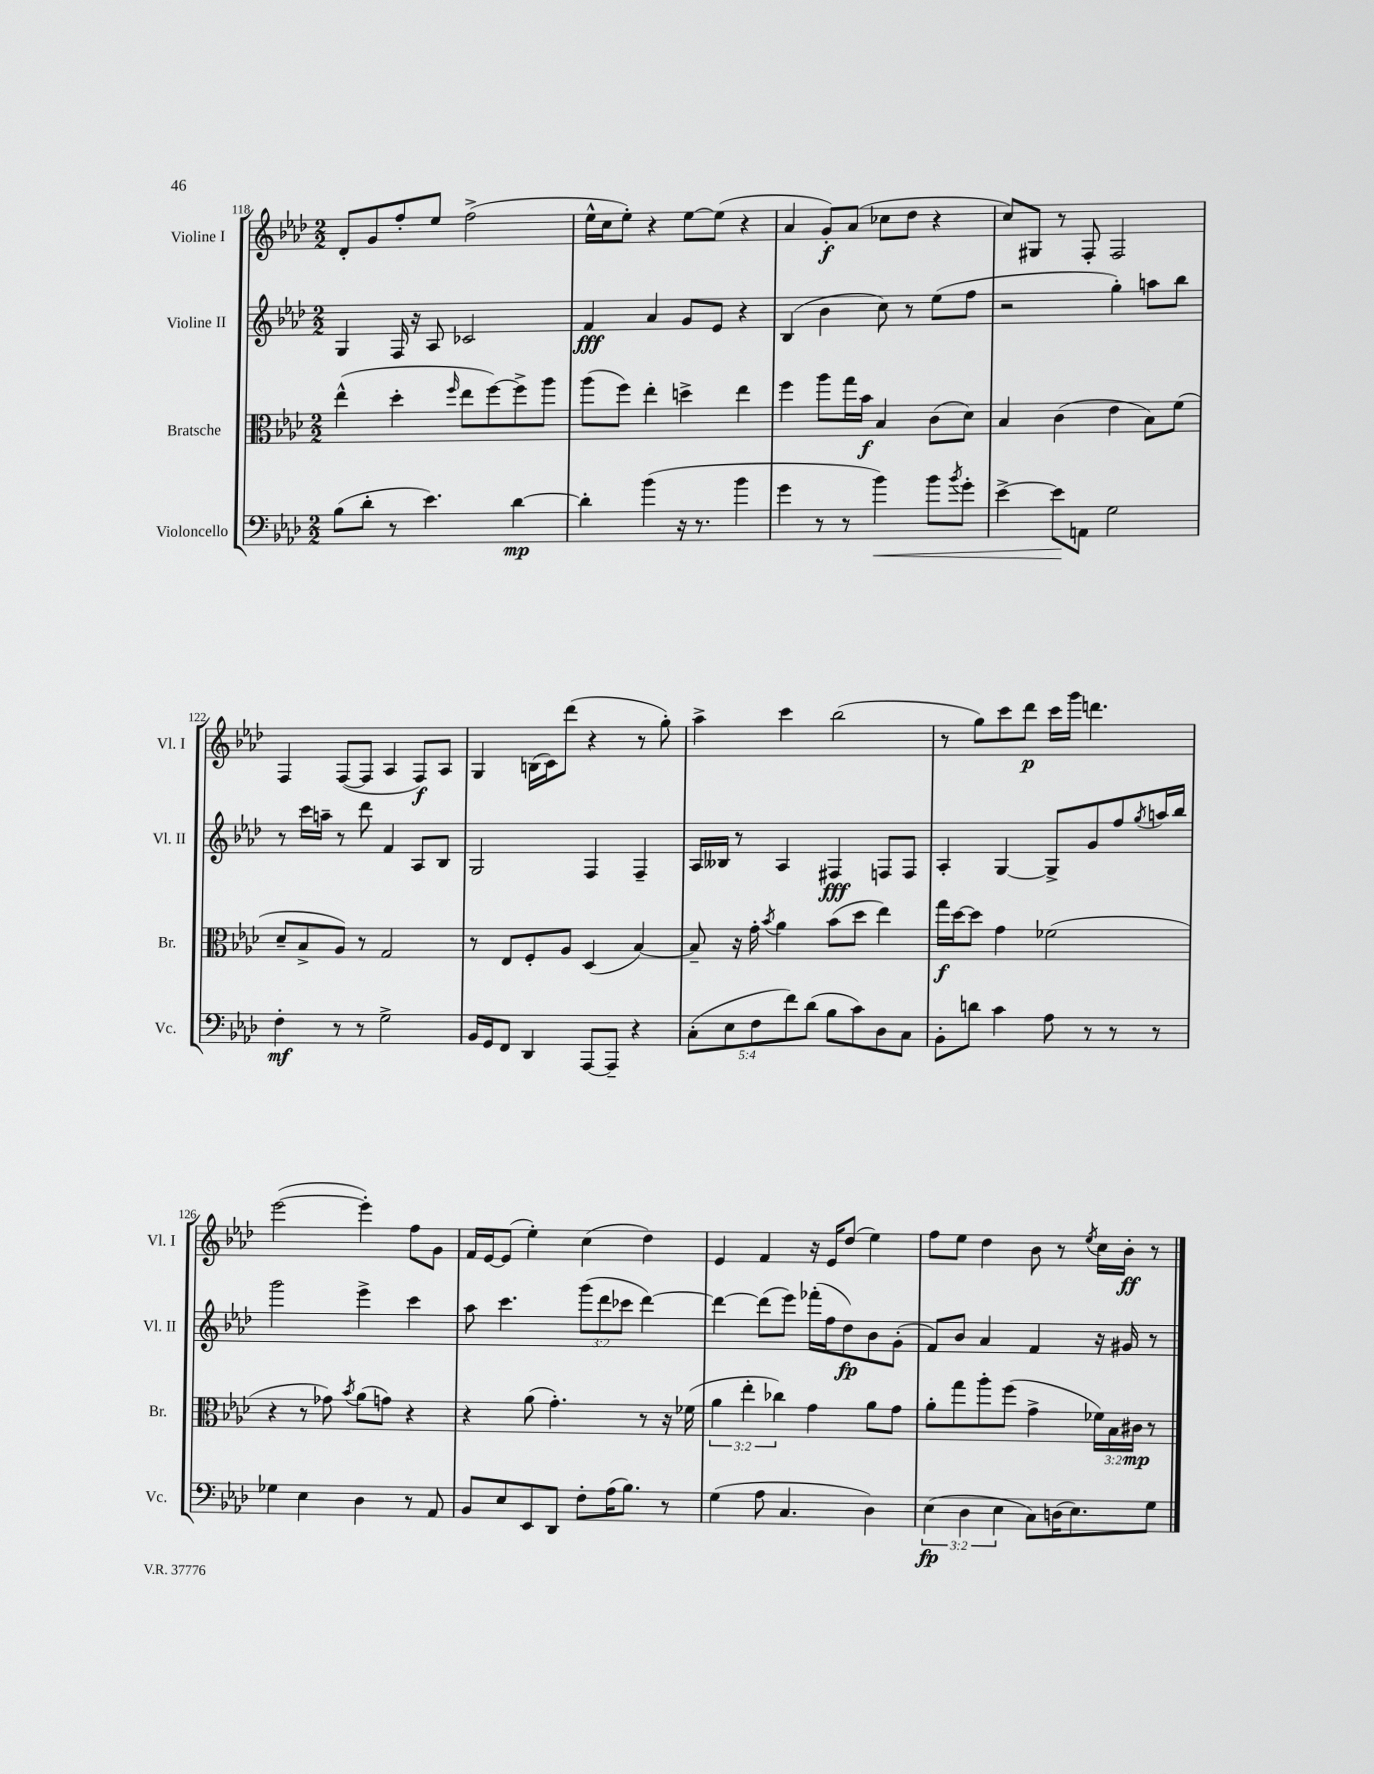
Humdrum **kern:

**kern	**kern	**kern	**kern
*staff4	*staff3	*staff2	*staff1
*clefF4	*clefC3	*clefG2	*clefG2
*k[b-e-a-d-]	*k[b-e-a-d-]	*k[b-e-a-d-]	*k[b-e-a-d-]
*M2/2	*M2/2	*M2/2	*M2/2
(8B-	(4ee-^^	4G	8d-'
8d-'	.	.	8g
8r	4dd-'	16F	8ff'
.	.	16r	.
4.e-)	.	8A-	8ee-
.	16qqff	.	.
.	8ee-	2c-	(2ff^
.	[8ff)	.	.
[4d-	8ff^]	.	.
.	8aa-	.	.
=	=	=	=
4d-']	(8aa-	4f	16ee-^^
.	.	.	16cc
.	8ff)	.	8ee-')
(4b-	4ee-'	4a-	4r
16r	4dd^	8g	[8ee-
8.r	.	.	.
.	.	8e-	(8ee-]
4b-	4ee-	4r	4r
=	=	=	=
4g	4ff	(4B-	4a-
8r	8aa-	4b-	8g')
8r	16gg	.	(8a-
.	16b-	.	.
4b-)	4B-	8cc)	8cc-
.	.	8r	8dd-
8b-	(8c	(8ee-	4r
8qb-	.	.	.
8g'	8d-)	8ff	.
=	=	=	=
[4e-^	4B-	2r	8cc)
.	.	.	8G#
8e-]	(4c	.	8r
8AA	.	.	8F'
2G	4e-	4gg')	2F
.	8B-)	8aa	.
.	(8f	8bb-	.
=	=	=	=
4F'	8d-~	8r	4F
.	8B-^	16ccc	.
.	.	16aa~	.
8r	8A-)	8r	([8F
8r	8r	8ddd-	8F]
2G^	2G	4f	4A-
.	.	8A-	8F)
.	.	8B-	8A-
=	=	=	=
16BB-	8r	2G	4G
16GG	.	.	.
8FF	8E-	.	.
4DD-	8F'	.	(16B
.	.	.	16c)
.	8A-	.	(8ddd-
[8AAA-	(4D-	4F	4r
8AAA-~]	.	.	.
4r	[4B-)	4F~	8r
.	.	.	8gg')
=	=	=	=
(10C'	8B-~]	16A-	4aa-^
.	.	16B--	.
10E-	.	.	.
.	16r	8r	.
.	16g'	.	.
10F	.	.	.
.	8qb-	.	.
.	4a-	4A-	4ccc
10f)	.	.	.
(10d-	.	.	.
8B-	(8b-	4F#	(2bb-
8c)	8dd-	.	.
8D-	4ee-)	8F	.
8C	.	8F	.
=	=	=	=
8BB-'	16gg	4A-'	8r
.	[16dd-	.	.
8d	8dd-]	.	8gg)
4c	4g	[4G	8ccc
.	.	.	8ddd-
8A-	(2f-	8G^]	16ccc
.	.	.	16ggg
8r	.	8g	4.ddd
8r	.	8ff	.
.	.	8qgg	.
8r	.	16aa	.
.	.	16bb-	.
=	=	=	=
4G-	4r	2ggg	([2eee-
4E-	8r	.	.
.	8g-)	.	.
.	8qb-	.	.
4D-	(8a-	4eee-^	4eee-'])
.	8g)	.	.
8r	4r	4ccc	8ff
8AA-	.	.	8g
=	=	=	=
8BB-	4r	8aa-	16f
.	.	.	[16e-
8E-	.	4.ccc	(8e-]
8EE-	(8a-	.	4ee-')
8DD-	4.g')	.	.
8F'	.	(12ggg	(4cc
.	.	12ddd-	.
(16A-	.	.	.
.	.	12ccc-	.
8.B-)	.	.	.
.	8r	[4ddd-)	4dd-)
8r	16r	.	.
.	(16f-	.	.
=	=	=	=
(4G	6a-	4ddd-_	4e-
.	6ee-'	.	.
8A-	.	(8ddd-]	4f
.	6cc-)	.	.
4.C	.	8eee-)	.
.	4g	(16fff-'	16r
.	.	16ff	16e-
.	.	8dd-)	(8dd-
4D-)	8a-	8b-	4ee-)
.	8g	(8g'	.
=	=	=	=
(6E-	8a-'	8f)	8ff
.	8gg	8b-	8ee-
6D-	.	.	.
.	8aa-'	4a-	4dd-
6E-	.	.	.
.	(8ff	.	.
8C)	4g^	4f	8b-
(16D	.	.	8r
8.E-)	.	.	.
.	.	.	8qee-
.	24f-)	16r	16cc
.	24B-	.	.
.	.	16g#	16b-'
.	24c#	.	.
8G	8r	8r	8r
==	==	==	==
*-	*-	*-	*-
